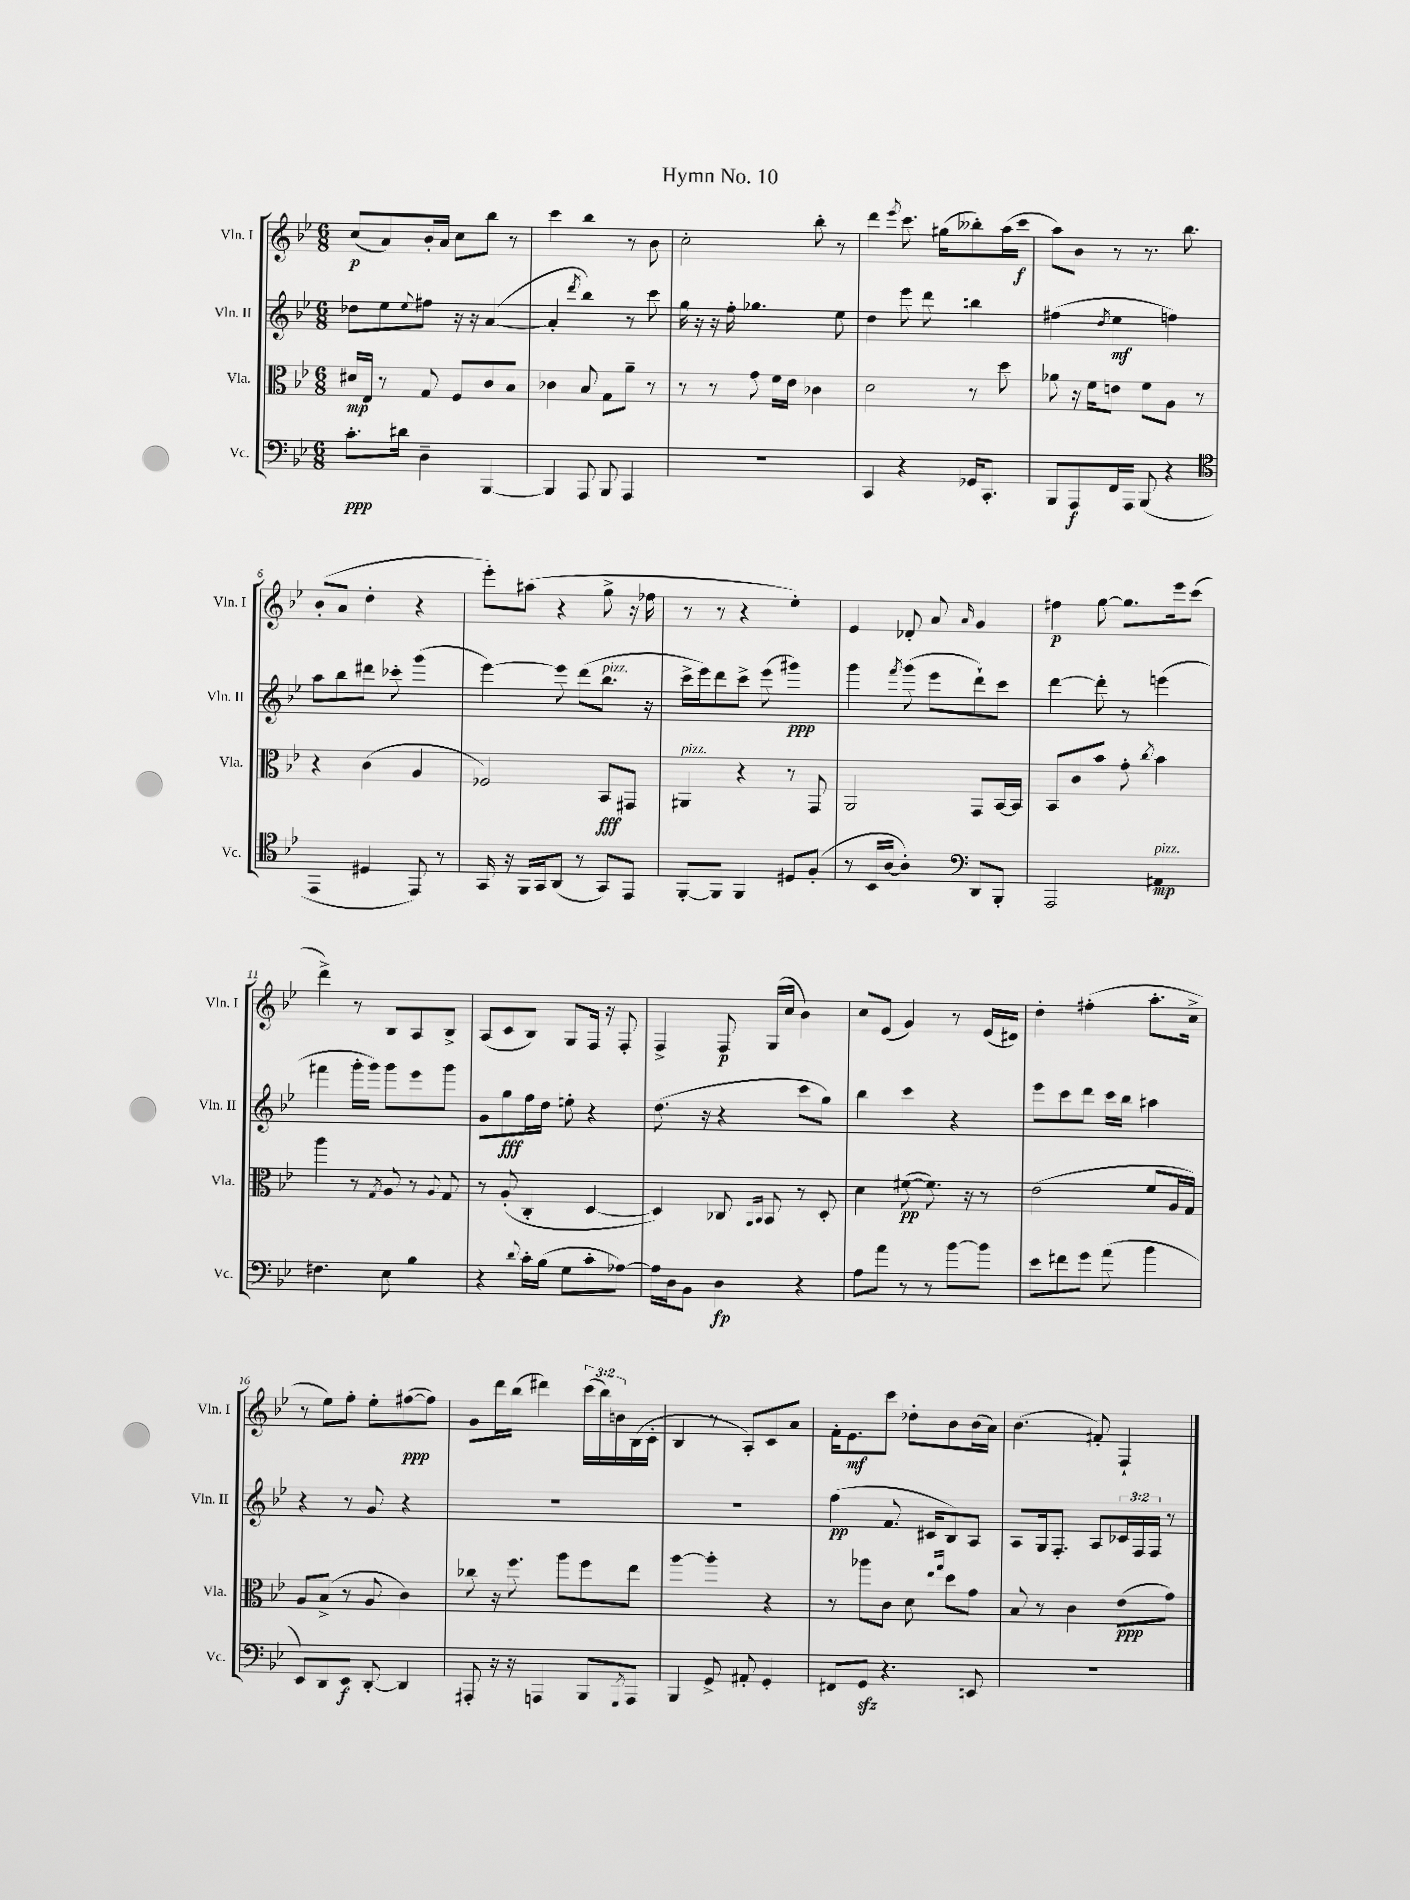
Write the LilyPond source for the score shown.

\header { title = "Hymn No. 10" }
<<
\new StaffGroup <<
\new Staff = "s0" \with { instrumentName = "Vln. I" shortInstrumentName = "Vln. I" } {
    \clef treble \key bes \major \numericTimeSignature \time 6/8 \override Staff.TupletNumber.text = #tuplet-number::calc-fraction-text
    c''8\p( a'8) bes'16-. a'16 c''8 bes''8 r8 |
    c'''4 bes''4 r8 bes'8 |
    c''2-. bes''8-. r8 |
    d'''4 \acciaccatura { ees'''8 } c'''8. gis''16( beses''8-.) a''16( c'''16\f |
    a''8) bes'8 r8 r8. bes''8. |
    bes'8-.( a'8 d''4-. r4 |
    ees'''8-.) ais''8( r4 g''8-> r16 fes''16 |
    r8 r8 r4 ees''4-.) |
    ees'4 des'8-. a'8 \grace { a'16 } g'4 |
    fis''4\p g''8~ g''8. ees'''16 c'''8( |
    d'''4->) r8 bes8 a8 bes8-> |
    a8( c'8 bes8) g8 f16 r16 f8-. |
    f4-> f8\p g16( c''16 bes'4) |
    c''8 ees'8( g'4) r8 ees'16( dis'16) |
    d''4-. fis''4-.( a''8.-. c''16-> |
    r8 ees''8) f''8-. ees''8-. fis''8~\ppp( fis''8) |
    g'8 d'''16 bes''16( dis'''4) \tuplet 3/2 { c'''16( bes''16) b'16 } bes16( c'16-. |
    bes4 r8 a8-.) c'8 a'8 |
    f'16-. ees'8.\mf c'''8 des''8-. bes'8 bes'16( a'16) |
    bes'4.( fis'8-.) f4-! \bar "|." |
}
\new Staff = "s1" \with { instrumentName = "Vln. II" shortInstrumentName = "Vln. II" } {
    \clef treble \key bes \major \numericTimeSignature \time 6/8 \override Staff.TupletNumber.text = #tuplet-number::calc-fraction-text
    des''8 ees''8 \appoggiatura { ees''8 } fis''8 r16 r16 a'4~( |
    a'4-. \acciaccatura { d'''8 } bes''4) r8 c'''8 |
    g''16 r16 r16 f''16-. ges''4. ees''8 |
    d''4 ees'''8 d'''8 b''4 |
    fis''4( \acciaccatura { d''8 } ees''4\mf f''4) |
    a''8 bes''8 dis'''8 ces'''8-. g'''4( |
    ees'''4~) ees'''8 d'''8( bes''8.^\markup { \italic "pizz." } r16 |
    c'''16-> ees'''16) d'''8 c'''8-> ees'''8( gis'''4\ppp) |
    g'''4 \acciaccatura { f'''8 } g'''8( ees'''8 d'''8-!) c'''8 |
    d'''4~ d'''8-. r8 e'''4( |
    fis'''4 g'''16-. g'''16) g'''8 ees'''8 g'''8 |
    g'8 g''8\fff f''16 d''16 e''8-. r4 |
    d''8.( r16 r4 c'''8 g''8) |
    bes''4 c'''4 r4 |
    ees'''8 c'''8 d'''8 c'''16 bes''16 ais''4 |
    r4 r8 g'8 r4 |
    R2. |
    R2. |
    f''4\pp( f'8. cis'16 bes8) a8 |
    a8 g16 f8.-. a8 \tuplet 3/2 { ces'16 f16 f16 } r8 \bar "|." |
}
\new Staff = "s2" \with { instrumentName = "Vla." shortInstrumentName = "Vla." } {
    \clef alto \key bes \major \numericTimeSignature \time 6/8
    dis'16\mp ees16 r8 g8 f8 c'8 bes8 |
    ces'4 bes8 g8 a'8-- r8 |
    r8 r8 g'8 f'16 ees'16 ces'4 |
    d'2 r8 d''8 |
    aes'8 r16 f'16 e'8 f'8 a8 r8 |
    r4 c'4( a4 |
    fes2) bes,8\fff gis,8 |
    ais,4^\markup { \italic "pizz." } r4 r8 g,8 |
    a,2 g,8 bes,16~ bes,16 |
    bes,8 c'8 bes'8 g'8-. \acciaccatura { c''8 } bes'4 |
    a''4 r8 \acciaccatura { g8 } a8 r8 \appoggiatura { a8 } g8 |
    r8 a8-.( c4-. d4~ |
    d4) ces8 \grace { a,16 bes,16 } bes,8 r8 d8-. |
    d'4 fis'8~\pp( fis'8.) r16 r8 |
    ees'2( f'8 a16 g16) |
    a8 bes8->( r8 a8 c'4) |
    ces''8 r16 f''8. a''8 f''8 ees''8 |
    a''4~ a''4-. r4 |
    r8 aes''8 c'8 d'8 \grace { ees''16 g''16 } d''8 g'8 |
    bes8 r8 c'4 ees'8\ppp( g'8) \bar "|." |
}
\new Staff = "s3" \with { instrumentName = "Vc." shortInstrumentName = "Vc." } {
    \clef bass \key bes \major \numericTimeSignature \time 6/8
    c'8.-.\ppp dis'16 d4-- bes,,4~ |
    bes,,4 a,,8 bes,,8 a,,4 |
    R2. |
    c,4 r4 ges,16 c,8.-. |
    bes,,8 a,,8\f f,16 a,,16 bes,,8( r4 |
    \clef tenor ees,4 dis4 ees,8) r8 |
    g,16 r16 f,16 g,16 a,8( r8 g,8) ees,8 |
    f,8~-. f,8 f,4 dis8 f8-.( |
    r8 bes,16 a16~ a4-.) \clef bass d,8 bes,,8-. |
    a,,2 ais,4\mp^\markup { \italic "pizz." } |
    fis4. ees8 bes4 |
    r4 \appoggiatura { d'8 } c'16-. bes16( g8 c'8-. aes8~) |
    aes16 d16 bes,8 d4\fp r4 |
    a8 a'8 r8 r8 bes'8~ bes'8 |
    ees'8 fis'8 g'8 a'8( bes'4 |
    ees,8) d,8 ees,8\f d,8~-. d,4 |
    ais,,8-. r16 r16 a,,4 bes,,8 \acciaccatura { g,,8 } a,,8 |
    bes,,4 g,8-> ais,8-. g,4-. |
    fis,8 g,8\sfz r4. e,8 |
    R2. \bar "|." |
}
>>
>>
